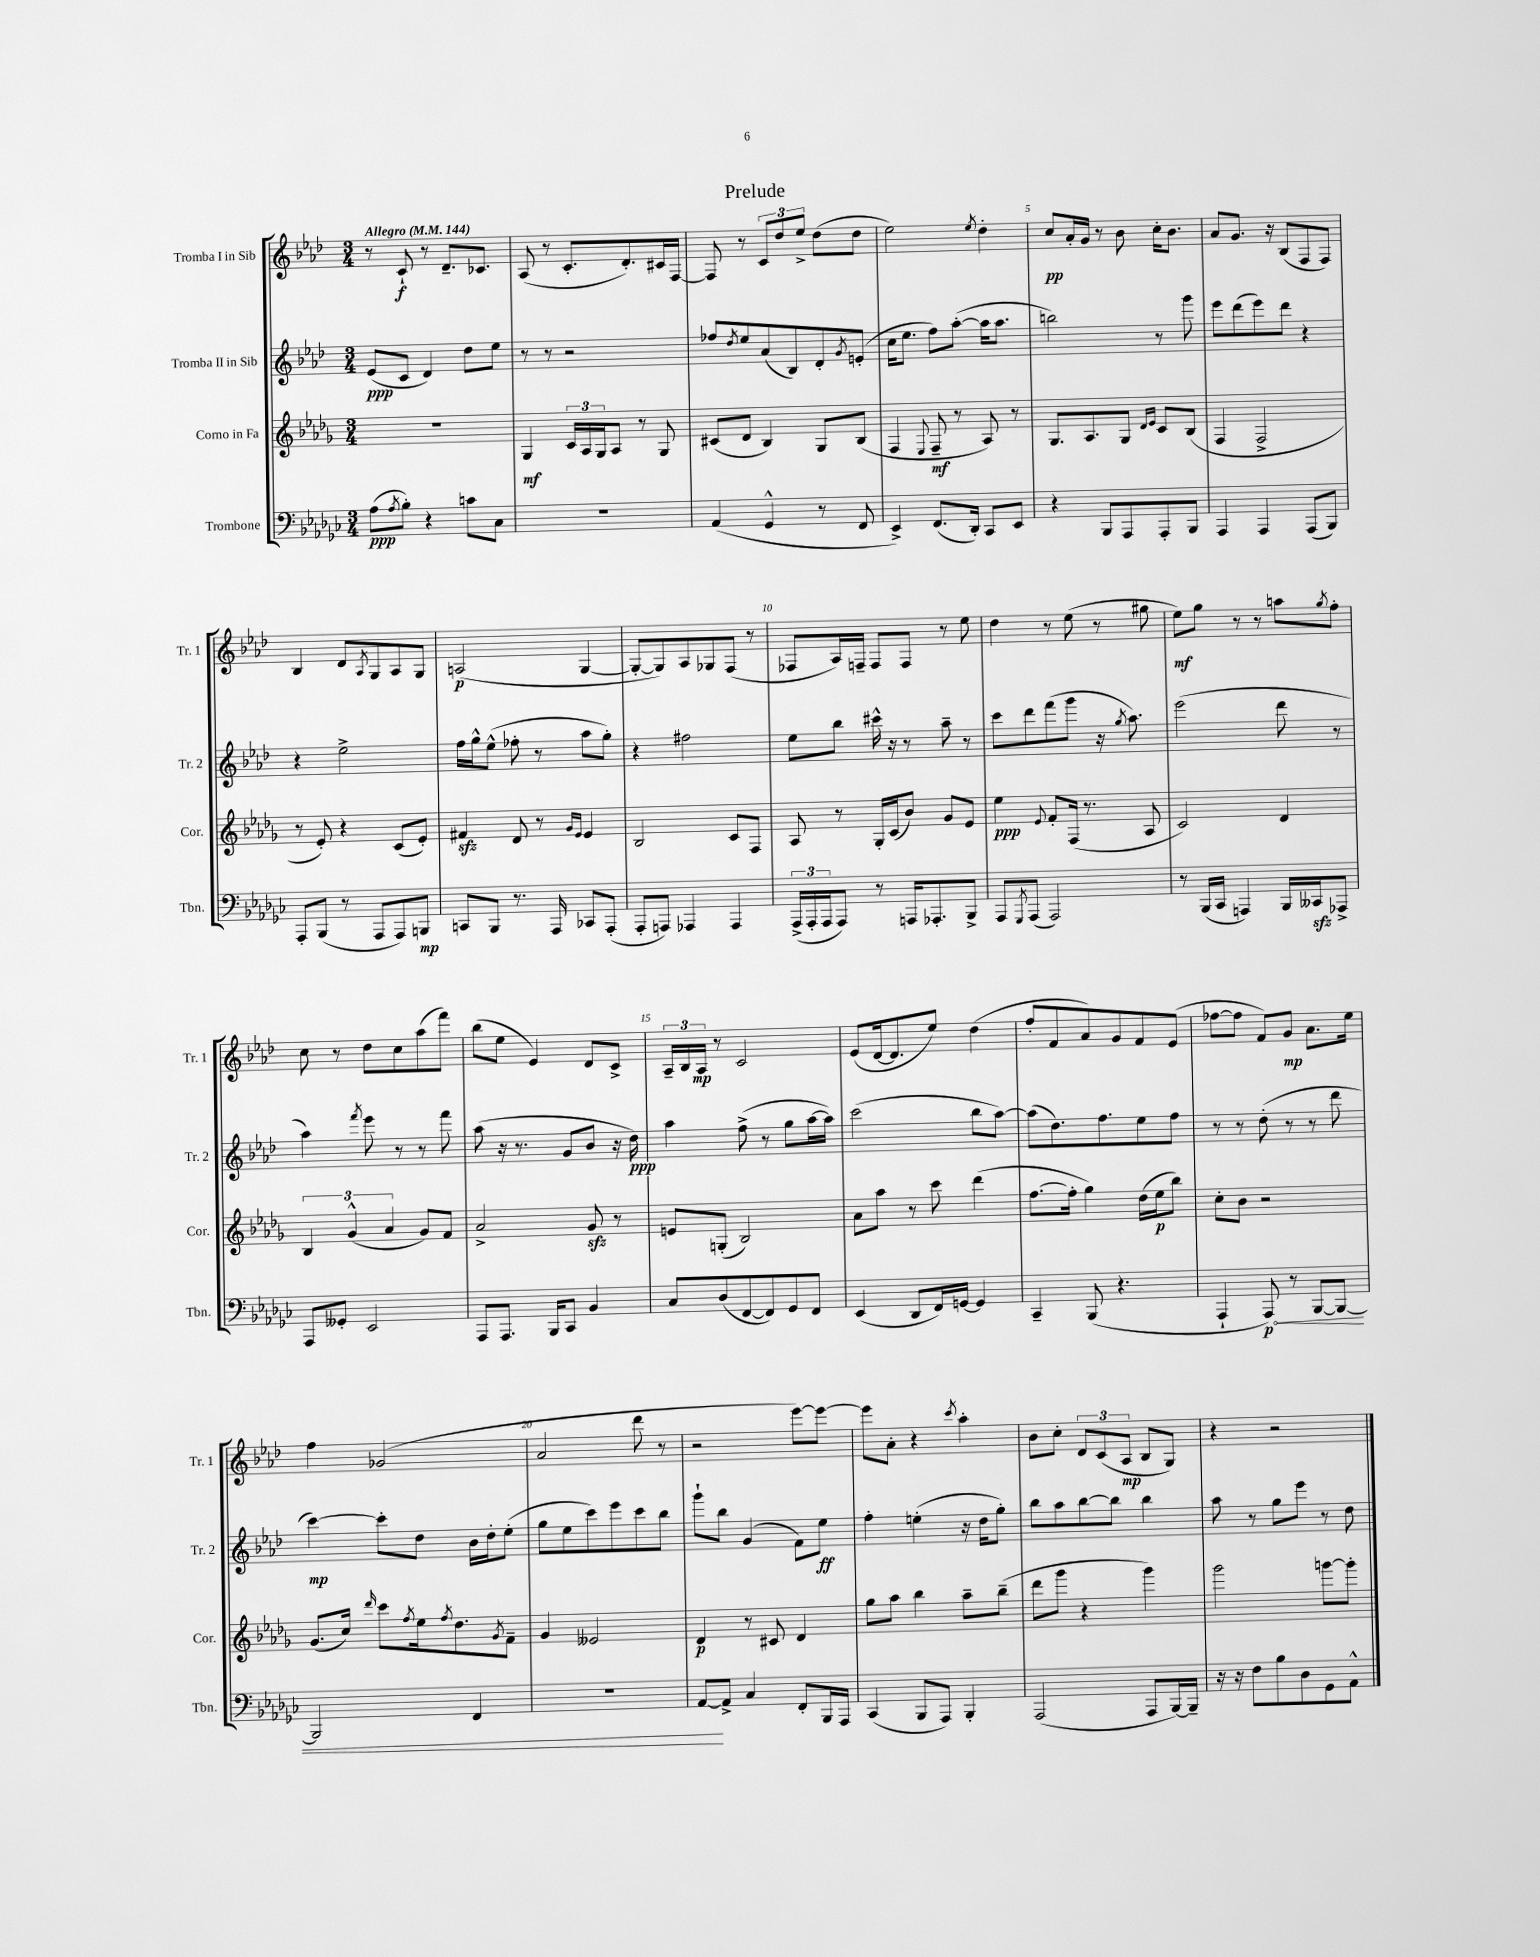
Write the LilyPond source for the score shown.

\header { title = "Prelude" }
<<
\new StaffGroup <<
\new Staff = "s0" \with { instrumentName = "Tromba I in Sib" shortInstrumentName = "Tr. 1" } {
    \clef treble \key aes \major \numericTimeSignature \time 3/4 \tempo "Allegro" 4 = 144
    r8 c'8-!\f r8 des'8.-- ces'8. |
    aes8( r8 c'8.-. des'8.-.) cis'16 f16~ |
    f8 r8 \tuplet 3/2 { c'8 des''8 ees''8-> } des''8( des''8 |
    ees''2) \acciaccatura { ees''8 } des''4-. |
    c''8\pp aes'16-. g'16 r8 bes'8 c''16-. bes'8. |
    aes'8 g'8. r16 bes8( f8 f8) |
    bes4 des'8 \acciaccatura { aes8 } g8 aes8 g8 |
    a2\p( g4~ |
    g8~-. g8) aes8 ges8 f8( r8 |
    fes8 aes16) f16-- f8 f8 r8 ees''8 |
    des''4 r8 ees''8( r8 gis''8 |
    ees''8\mf) g''8 r8 r8 a''8 \acciaccatura { g''8 } f''8-. |
    c''8 r8 des''8 c''8 aes''8( f'''8) |
    bes''8( ees''8 ees'4) des'8 c'8-> |
    \tuplet 3/2 { aes16-- bes16 aes16\mp } r8 c'2 |
    ees'8( des'16~ des'8. ees''8) des''4( |
    f''8-. f'8 aes'8) g'8 f'8 ees'8( |
    fes''8~ fes''8 f'8) g'8\mp aes'8. ees''16 |
    f''4 ges'2( |
    aes'2 des'''8 r8 |
    r2 ees'''8~) ees'''8~ |
    ees'''8 aes'8-. r4 \acciaccatura { c'''8 } aes''4-. |
    bes'8 c''8-. \tuplet 3/2 { des'8 c'8( aes8\mp } bes8 g8) |
    r4 r2 \bar "|." |
}
\new Staff = "s1" \with { instrumentName = "Tromba II in Sib" shortInstrumentName = "Tr. 2" } {
    \clef treble \key aes \major \numericTimeSignature \time 3/4
    ees'8\ppp( c'8 des'4) des''8 ees''8 |
    r8 r8 r2 |
    fes''8 \acciaccatura { des''8 } ees''8 aes'8( bes8) des'8-. \acciaccatura { g'8 } e'8-.( |
    c''16 ees''8. f''8) aes''8~-.( aes''16 aes''8. |
    b''2) r8 g'''8 |
    ees'''8 des'''8( ees'''8) des'''8 r4 |
    r4 ees''2-> |
    f''16 g''16-^ ees''8-^( fes''8-. r8 aes''8 g''8-.) |
    r4 fis''2 |
    ees''8 bes''8 cis'''16-^ r16 r8 aes''8-- r8 |
    c'''8 des'''8 f'''8( g'''8 r16 \acciaccatura { g''8 } aes''8.) |
    ees'''2( des'''8 r8 |
    aes''4) \acciaccatura { f'''8 } ees'''8 r8 r8 f'''8 |
    aes''8( r16 r8. g'8 bes'8 r16 des''16\ppp) |
    aes''4 f''8->( r8 g''8 aes''16~ aes''16) |
    c'''2( bes''8 aes''8~) |
    aes''8( des''8.) f''8. ees''8 f''8 |
    r8 r8 des''8-.( r8 r8 des'''8 |
    c'''4~\mp) c'''8-. des''8 bes'16 des''16-. ees''8-.( |
    g''8 ees''8 c'''8) ees'''8 c'''8 bes''8 |
    g'''8-! bes''8 g'4( f'8) ees''8\ff |
    f''4-. e''4-.( r16 des''16 g''8-.) |
    bes''8 aes''8 bes''8~ bes''8 bes''4 |
    aes''8 r8 g''8 ees'''8 r8 des''8 \bar "|." |
}
\new Staff = "s2" \with { instrumentName = "Corno in Fa" shortInstrumentName = "Cor." } {
    \clef treble \key des \major \numericTimeSignature \time 3/4
    R2. |
    ges4\mf \tuplet 3/2 { c'16 aes16 ges16 } aes8 r8 ges8 |
    cis'8( des'8 bes4) ges8 bes8( |
    f4 \appoggiatura { ees8 } f8--\mf r8 aes8) r8 |
    ges8. aes8. ges8 \grace { des'16 ees'16 } c'8 bes8( |
    f4 f2-> |
    r8 ees'8-.) r4 c'8( ees'8-.) |
    fis'4\sfz des'8 r8 \grace { ges'16 ees'16 } ees'4 |
    bes2 c'8 f8 |
    aes8 r8 ges16-. c'16( bes'8) ges'8 ees'8 |
    ees''4\ppp \appoggiatura { ees'8 } f'8-. f16( r8. aes8 |
    c'2) des'4 |
    \tuplet 3/2 { bes4 ges'4-^( aes'4 } ges'8) f'8 |
    aes'2-> ges'8\sfz r8 |
    e'8 g8-.( bes2) |
    aes'8 aes''8 r8 c'''8 des'''4( |
    f''8.~ f''16-. ges''4) des''16( ees''16\p bes''8) |
    c''8-. bes'8 r2 |
    ges'8.( c''16) \grace { des'''16 } c'''8 \acciaccatura { f''8 } ees''16 \acciaccatura { f''8 } des''8. \acciaccatura { ges'8 } f'8-- |
    ges'4 eeses'2 |
    des'4\p r8 cis'8 des'4 |
    ges''8 aes''8 bes''4 aes''8-- bes''8--( |
    des'''8 ges'''8 r4 ges'''4) |
    ges'''2 g'''8~ g'''8-. \bar "|." |
}
\new Staff = "s3" \with { instrumentName = "Trombone" shortInstrumentName = "Tbn." } {
    \clef bass \key ges \major \numericTimeSignature \time 3/4
    aes8\ppp( \acciaccatura { aes8 } bes8-.) r4 c'8 ces8 |
    R2. |
    aes,4( ges,4-^ r8 f,8 |
    ees,4->) f,8.( des,16-.) ces,8 ees,8 |
    r4 bes,,8 aes,,8 aes,,8-. bes,,8 |
    aes,,4 aes,,4 aes,,8( bes,,8) |
    aes,,8-. bes,,8( r8 aes,,8 aes,,8) b,,8\mp |
    c,8 bes,,8 r8. aes,,16 ces,8 aes,,8-.( |
    aes,,8-. a,,8) aes,,4 aes,,4 |
    \tuplet 3/2 { aes,,16->( aes,,16-. aes,,16 } aes,,8) r8 a,,16 aes,,8.-. bes,,8-> |
    aes,,8 \acciaccatura { ges,,8 } aes,,8( aes,,2) |
    r8 bes,,16( ces,16 a,,4) bes,,16 ceses,16\sfz aes,,8-> |
    aes,,8 geses,8-. ees,2 |
    aes,,8 aes,,8. bes,,16 ces,8 bes,4 |
    ces8 des8( f,8~ f,8) ges,8 f,8 |
    ees,4( des,8 f,16) g,16~ g,4 |
    ces,4-- bes,,8( r4. |
    aes,,4-! \once \override Hairpin.circled-tip = ##t aes,,8\p\<) r8 bes,,8~ bes,,8~ |
    bes,,2 f,4 |
    R2. |
    aes,8~\! aes,8-> ces4 f,8-. bes,,16 aes,,16 |
    ces,4( bes,,8 aes,,8) bes,,4-. |
    aes,,2( aes,,8 bes,,16~) bes,,16-- |
    r16 r16 f8 bes8 des8 ges,8 aes,8-^ \bar "|." |
}
>>
>>
\layout { \context { \Score \override BarNumber.break-visibility = ##(#f #t #t) barNumberVisibility = #(every-nth-bar-number-visible 5) } }
